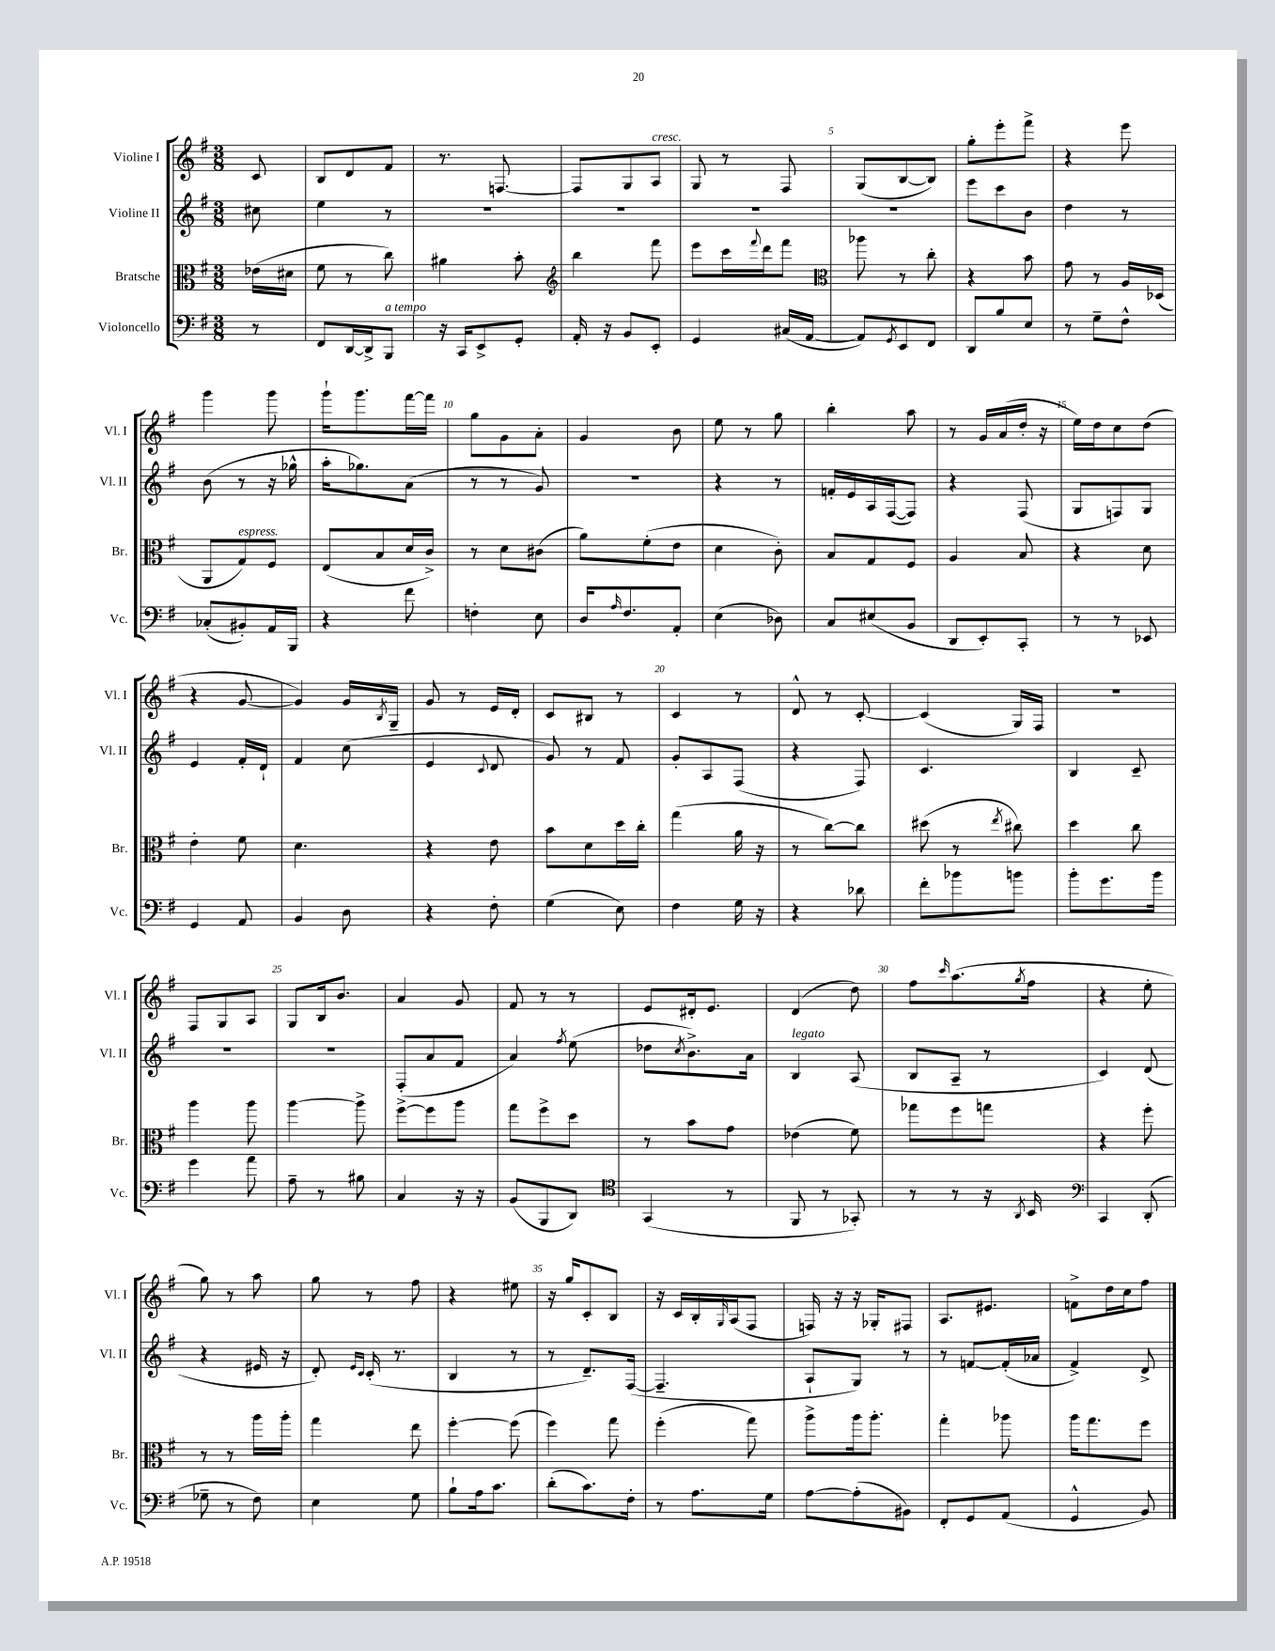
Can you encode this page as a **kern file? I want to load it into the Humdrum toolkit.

**kern	**kern	**kern	**kern
*staff4	*staff3	*staff2	*staff1
*clefF4	*clefC3	*clefG2	*clefG2
*k[f#]	*k[f#]	*k[f#]	*k[f#]
*M3/8	*M3/8	*M3/8	*M3/8
8r	(16e-\LL	8cc#\	8c/
.	16d#\JJ	.	.
=	=	=	=
8FF#/L	8f#\	4ee\	8B/L
[16DD/L	8r	.	8d/
16DD^/]J	.	.	.
8BBB/J	8cc\)	8r	8f#/J
=	=	=	=
16r	4a#\	4.r	8.r
16CC/LK	.	.	.
8EE^/	.	.	.
.	.	.	[8.F/
8GG'/J	8b'\	.	.
=	=	=	=
*	*clefG2	*	*
16AA'/	4bb\	4.r	8F/]L
16r	.	.	.
8BB/L	.	.	8G/
8EE'/J	8fff#\	.	8A/J
=	=	=	=
4GG/	8eee\L	4.r	8G/
.	16ccc\L	.	8r
.	8qqfff#/	.	.
.	16ddd\J	.	.
(16C#/LL	8fff#\J	.	8F#/
[16AA/JJ	.	.	.
=	=	=	=
*	*clefC3	*	*
8AA/]L)	8aa-\	4.r	(8G/L
8qGG/	.	.	.
8EE/	8r	.	[8B/
8FF#/J	8cc'\	.	8B/]J)
=	=	=	=
8DD/L	4r	8eee\L	8gg'\L
8B/	.	8ccc\	8eee'\
8E/J	8b\	8b\J	8fff#^\J
=	=	=	=
8r	8g\	4dd\	4r
8G~\L	8r	.	.
8F#^^\J	16A/LL	8r	8eee\
.	(16D-/JJ	.	.
=	=	=	=
(8C-'/L	8AA/L	(8b\	4ggg\
8BB#'/)	8G/)	8r	.
16AA/L	8F#/J	16r	8ggg\
16BBB/JJ	.	16gg-^^\	.
=	=	=	=
4r	(8E/L	16aa'\LK	16ggg`\LK
.	.	8.gg-\)	8.ggg\
.	8B/	.	.
8f#\	16d/L	(8a\J	[16fff#\L
.	16c^/JJ)	.	16fff#\]JJ
=	=	=	=
4F'\	8r	8r	8gg\L
.	8d\L	8r	8g\
8E\	(8c#\J	8g/)	8a'\J
=	=	=	=
16D/LK	8a\L)	4.r	4g/
16qqA/	.	.	.
8.F#/	.	.	.
.	(8f#'\	.	.
8AA'/J	8e\J	.	8b\
=	=	=	=
(4E\	4d\	4r	8ee\
.	.	.	8r
8D-\)	8c'\)	8r	8gg\
=	=	=	=
8C/L	8B/L	16f'/LL	4bb'\
.	.	16e/	.
(8E#/	8G/	16A/	.
.	.	([16F#/J	.
8BB/J	8F#/J	8F#/]J)	8aa\
=	=	=	=
8DD/L	4A/	4r	8r
8EE'/)	.	.	16g/LL
.	.	.	(16a/
8CC'/J	8B/	(8F#/	16dd'/JJ
.	.	.	16r
=	=	=	=
8r	4r	8G/L	16ee\LL)
.	.	.	16dd\J
8r	.	8F/)	8cc\
8EE-/	8d\	8G/J	(8dd\J
=	=	=	=
4GG/	4e'\	4e/	4r
8AA/	8f#\	16f#'/LL	[8g/
.	.	16d`/JJ	.
=	=	=	=
4BB/	4.d\	4f#/	4g/])
8D\	.	(8cc\	16g/LL
.	.	.	8qB/
.	.	.	16G~/JJ
=	=	=	=
4r	4r	4e/	8g/
.	.	.	8r
.	.	8qqc/	.
8F#'\	8e\	8d/	16e/LL
.	.	.	16d'/JJ
=	=	=	=
(4G\	8b\L	8g/)	8c/L
.	8d\	8r	8B#/J
8E\)	16dd\L	8f#/	8r
.	16cc'\JJ	.	.
=	=	=	=
4F#\	(4gg\	8g'/L	4c/
.	.	8A/	.
16G\	16a\	(8F#/J	8r
16r	16r	.	.
=	=	=	=
4r	8r	4r	8d^^/
.	[8cc\L)	.	8r
8d-\	8cc\]J	8F#/)	[8c'/
=	=	=	=
8f#'\L	(8dd#\	4.c/	(4c/]
8b-\	8r	.	.
.	8qee/	.	.
8b\J	8cc#\)	.	16G/LL)
.	.	.	16F#/JJ
=	=	=	=
8b'\L	4dd\	4B/	4.r
8.g\	.	.	.
.	8cc\	8c~/	.
16b\Jk	.	.	.
=	=	=	=
4g\	4aa\	4.r	8F#/L
.	.	.	8G/
8a\	8aa\	.	8A/J
=	=	=	=
8A~\	[4aa\	4.r	8G/L
8r	.	.	16B/k
.	.	.	8.b/J
8B#\	8aa^\]	.	.
=	=	=	=
4C/	[8ff#^\L	(8F#'/L	4a/
.	8ff#\]	8a/	.
16r	8aa\J	8f#/J	8g/
16r	.	.	.
=	=	=	=
(8BB/L	8gg\L	4a/)	8f#/
8BBB/	8ff#^\	.	8r
.	.	8qff#/	.
8DD/J)	8dd\J	(8ee\	8r
=	=	=	=
*clefC4	*	*	*
(4GG/	8r	8dd-\L	8e/L
.	.	8qcc/	.
.	8b\L	8.b^\)	16d#'/k
.	.	.	8.e/J
8r	8g\J	.	.
.	.	16a\Jk	.
=	=	=	=
8FF#/	(4e-\	4B/	(4d/
8r	.	.	.
8GG-'/)	8f#\)	(8A/	8dd\)
=	=	=	=
8r	8gg-\L	8B/L	8ff#\L
.	.	.	16qqccc/
8r	8ff#\	8A~/J	(8.aa\
16r	8gg\J	8r	.
8qAA/	.	.	8qgg/
16BB/	.	.	16ff#\Jk
=	=	=	=
*clefF4	*	*	*
4CC/	4r	4c/)	4r
(8DD'/	8ff#'\	(8d/	8ee'\
=	=	=	=
8G-~\	8r	4r	8gg\)
8r	8r	.	8r
8F#\)	16aa\LL	16e#/	8aa\
.	16aa'\JJ	16r	.
=	=	=	=
4E\	4gg\	8d'/)	8gg\
.	.	16qqe/LL	.
.	.	16qqc/JJ	.
.	.	(16c'/	8r
.	.	8.r	.
8G\	8ee\	.	8ff#\
=	=	=	=
8B`\L	[4ff#'\	4B/	4r
16A\k	.	.	.
8.c\J	.	.	.
.	(8ff#\]	8r	8ee#\
=	=	=	=
(8d'\L	4ff#\)	8r	16r
.	.	.	16gg/LK
8.c\)	.	8.d~/L)	8c'/
.	8gg\	.	8B/J
16F#'\Jk	.	([16F#/Jk	.
=	=	=	=
8r	(4ff#'\	4.F#~/]	16r
.	.	.	16c/LL
8.A\L	.	.	16B'/
.	.	.	16qqG/
.	.	.	(16A/J
.	8gg\)	.	8F#/J
16G\Jk	.	.	.
=	=	=	=
[8A\L	8aa^\L	8A`/L	16F/)
.	.	.	16r
(8A'\]	16aa\k	8G/J)	16r
.	8.aa'\J	.	16G-'/LK
8BB#\J)	.	8r	8F#/J
=	=	=	=
8FF#'/L	4gg'\	8r	8.A/L
8GG/	.	[8f/L	.
.	.	.	8.e#/J
(8AA/J	8aa-\	(16f'/]L	.
.	.	16a-/JJ	.
=	=	=	=
4GG^^/	16aa\LK	4f#^/)	8f^\L
.	8.gg\	.	.
.	.	.	16dd\L
.	.	.	16cc\J
8BB/)	8ff#\J	8d^/	8ff#\J
==	==	==	==
*-	*-	*-	*-
